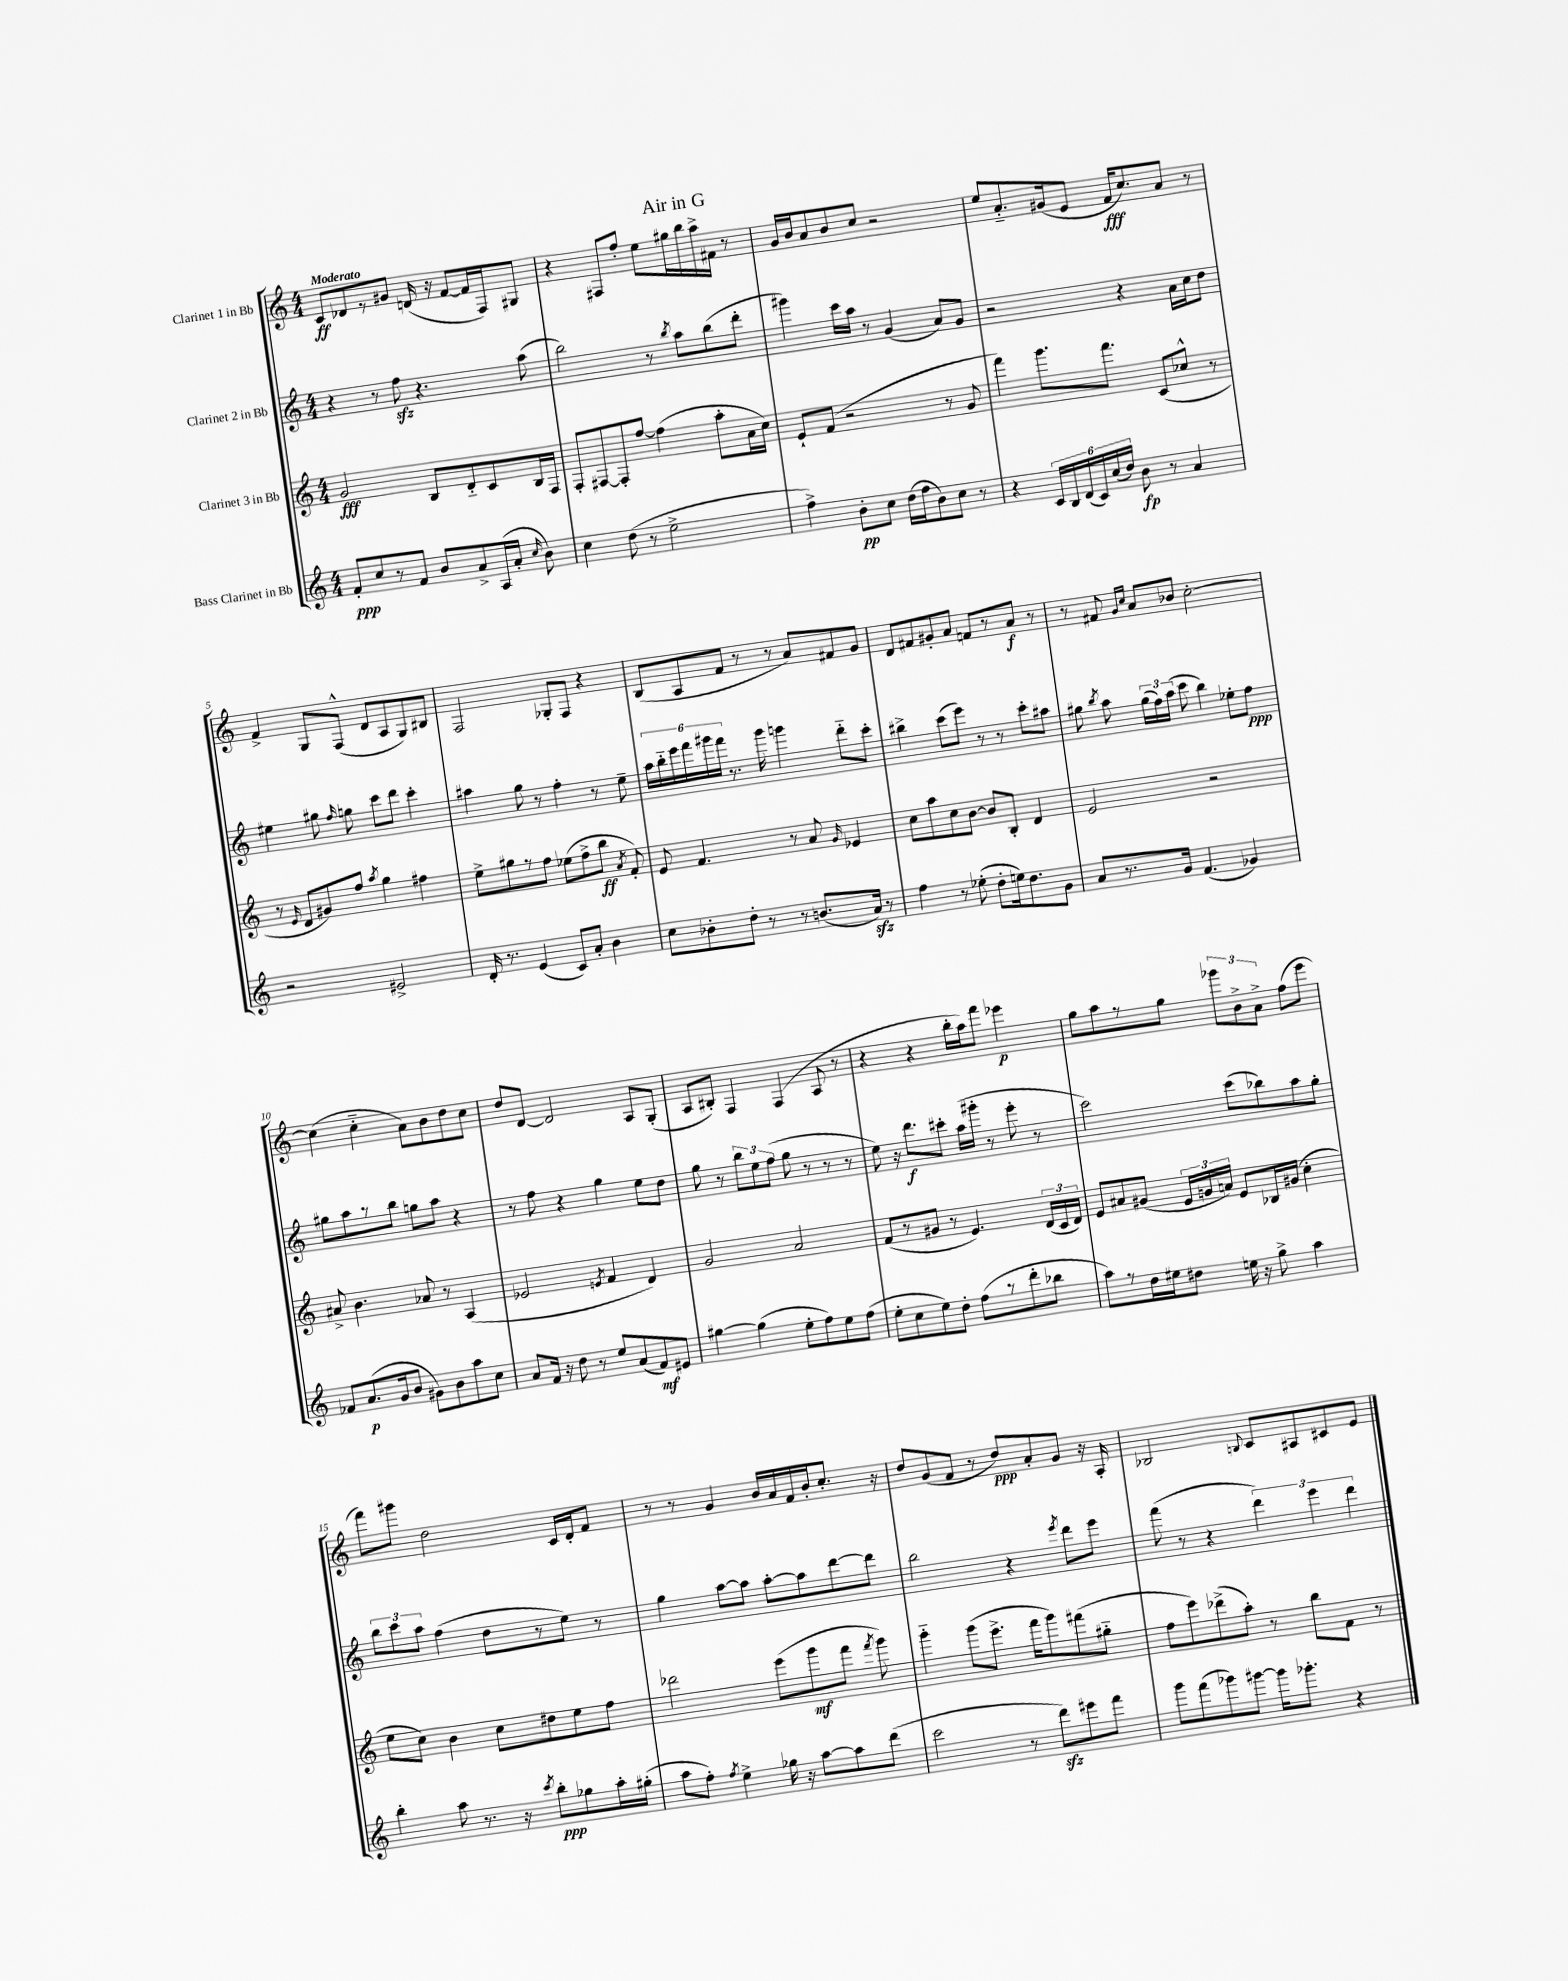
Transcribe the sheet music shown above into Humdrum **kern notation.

**kern	**kern	**kern	**kern
*staff4	*staff3	*staff2	*staff1
*clefG2	*clefG2	*clefG2	*clefG2
*k[]	*k[]	*k[]	*k[]
*M4/4	*M4/4	*M4/4	*M4/4
8f'	2g	4r	8c
8cc	.	.	8d-
8r	.	8r	8r
8f	.	8ff	8g#
8b	8B	4.r	(16d
.	.	.	16r
8a^	8d'~	.	[8f
(16A	8c	.	16f]
16a'	.	.	16F)
16qqcc	.	.	.
8b)	16B	(8aa	8G#
.	16F	.	.
=	=	=	=
4cc	8F'	2bb)	4r
.	[8F#	.	.
(8dd	8F#']	.	8F#
8r	[8ff	.	8ff'
2ee^	(4ff]	8r	8ee
.	.	8qbb	.
.	.	8aa	16gg#
.	.	.	16bb
.	8aa'	(8bb	16aa^
.	.	.	16f#
.	16a	8ddd'	8r
.	16cc)	.	.
=	=	=	=
4ff^)	8e`	4ggg#)	16g
.	.	.	16b
.	(8f	.	8a
8b'	2r	16ccc	8b
.	.	16aa	.
8cc	.	8r	8cc
(16dd	.	(4g	2r
16ff	.	.	.
8b)	.	.	.
8cc	8r	8a)	.
8r	8g	8g	.
=	=	=	=
4r	4fff)	2r	8ee
.	.	.	8.a'~
24c	8.ggg	.	.
24B	.	.	.
.	.	.	(16g#
(24d	.	.	.
24c)	.	.	8e
(24cc	.	.	.
.	8.fff	.	.
24dd)	.	.	.
8b	.	4r	16f
.	.	.	8.cc)
8r	(8c	.	.
4a	8cc-^^	16a	8a
.	.	16cc	.
.	8r	8dd	8r
=	=	=	=
2r	8r	4ee#	4f^
.	16qqe	.	.
.	8d	.	.
.	8g#)	8gg#	8G
.	.	16qqff	.
.	8ff	8gg	(8F^^
.	8qaa	.	.
2e#^	4gg	8ccc	8d
.	.	8ddd	8A
.	4ff#	4ccc'	8G)
.	.	.	8B#
=	=	=	=
16d'	8ee^	4aa#	2F
8.r	.	.	.
.	8gg#	.	.
(4e	8r	8gg	.
.	8ff	8r	.
8c)	(8ee-	4ff'	8G-'
8a'	8ff^	.	8F
4b	8bb	8r	4r
.	8qa	.	.
.	8f')	8ee~	.
=	=	=	=
8cc	8e	24aa	(8B
.	.	24bb'~	.
.	.	24eee	.
8b-'	4.f	24fff	8A
.	.	24ggg#	.
.	.	24fff	.
8dd'	.	8.r	8f
8r	.	.	8r
.	.	16ggg#	.
8r	8r	4ggg	8r
(8.b	8a	.	8a)
.	16qqg	.	.
.	4e-	8ddd'~	8f#
16a)	.	.	.
8r	.	8ccc'	8g
=	=	=	=
4ff	8cc	4bb#^	8d
.	8aa	.	8f#
8r	8cc	(8ccc	8g#'
(8ee-'	[8b	8eee)	8a
8dd'	8b]	8r	8f
16ee)	8B'	8r	8r
8.dd	.	.	.
.	4d	8ccc'	8a
8g	.	8aa#	8r
=	=	=	=
8a	2e	8gg#	8r
.	.	8qbb	.
8.r	.	8aa	8f#
.	.	.	16qqg
.	.	.	16qqcc
.	.	(24gg#	8a
.	.	24ff)	.
16g	.	.	.
.	.	(24aa	.
(4.f	.	8ccc	8b-
.	2r	4bb)	[2cc'
4g-)	.	8ee-'	.
.	.	8ff	.
=	=	=	=
8f-	8a#^	8gg#	(4cc]
(8.a	4.b	8aa	.
.	.	8r	4cc'~
16g	.	.	.
8b	.	8bb	.
8g#)	8a-	8gg	8a)
8b	8r	8aa	8b
8aa	(4A	4r	8dd
8cc	.	.	8cc
=	=	=	=
8a	2e-	8r	8dd
16f	.	8ff	[8d
16r	.	.	.
8dd	.	4r	2d]
8r	.	.	.
.	8qe	.	.
8ee	4f	4gg	.
(8a	.	.	.
8f)	4d)	8ee	8A
8e#	.	8dd	(8G'
=	=	=	=
[4gg#	2g	8gg	8A
.	.	8r	8B#')
(4gg#]	.	12bb	4F
.	.	12ee	.
.	.	(12ff	.
8ee'	2a	8gg	(4F
8ff)	.	8r	.
8ee	.	8r	8A
(8ff	.	8r	8r
=	=	=	=
8ee'	(8f	8ee)	4r
8cc	8r	16r	.
.	.	8.ddd	.
8ee)	8g#	.	4r
8dd'	8r	8ccc#'	.
(8ff	4.e)	(16aa	16bb'
.	.	16ggg#'	16aa)
8r	.	8r	8fff
8ddd'	.	8eee'	4eee-
8bb-	(24d	8r	.
.	24c	.	.
.	24d)	.	.
=	=	=	=
8aa)	8e	2ccc)	8gg
8r	8a#	.	8aa
16dd	(8g#	.	8r
16ee#	.	.	.
8dd#	24e	.	8gg
.	24g	.	.
.	24a)	.	.
16ee	8e	(8ccc	12ggg-
16r	.	.	.
.	.	.	12b^
8gg^	16B-	8bb-)	.
.	.	.	12a^
.	(16g#	.	.
4aa	4cc'	8aa	(8ff
.	.	8gg'	8eee
=	=	=	=
4bb'	8ee	12bb	8fff)
.	.	12ccc	.
.	8cc)	.	8ggg#
.	.	12aa	.
8aa	4b	(4ff	2dd
8.r	.	.	.
.	8cc	8dd	.
16r	.	.	.
8qccc	.	.	.
8bb'	8dd#	8r	.
8gg-	8ee	8ee)	16c
.	.	.	16d'
16aa'	8ff	8r	8f
(16gg#'	.	.	.
=	=	=	=
8aa	2ddd-	4gg	8r
8ff')	.	.	8r
8qff	.	.	.
4ee^	.	[8aa	4g
.	.	8aa]	.
16gg-	(8eee	[8aa'	16b
16r	.	.	16a
[8aa	8ggg	8aa]	16f
.	.	.	16b'
8aa]	8fff	[8ddd	8.cc'
.	8qfff	.	.
(8ddd	8ggg)	8ddd]	.
.	.	.	16r
=	=	=	=
2ccc	4ggg'~	2bb	8dd
.	.	.	(8g
.	(8ggg	.	8f
.	8.eee^	.	8r
8r	.	4r	8dd)
.	16fff	.	.
8ddd)	8ggg)	.	8a'
.	.	8qeee	.
8eee#	(8fff#	8ddd	8g
8fff	8gg#'~	8eee	16r
.	.	.	16A'
=	=	=	=
8ggg	8ff	(8fff	2B-
(8fff	8eee)	8r	.
8ggg-)	(8ddd-^	4r	.
[8ggg#	8aa')	.	.
.	.	.	8qqB
16ggg#]	8r	6ddd)	8c
8.ggg-'	.	.	.
.	8bb	.	8A#
.	.	6eee	.
4r	8f	.	8c#
.	.	6ddd	.
.	8r	.	8e
==	==	==	==
*-	*-	*-	*-
